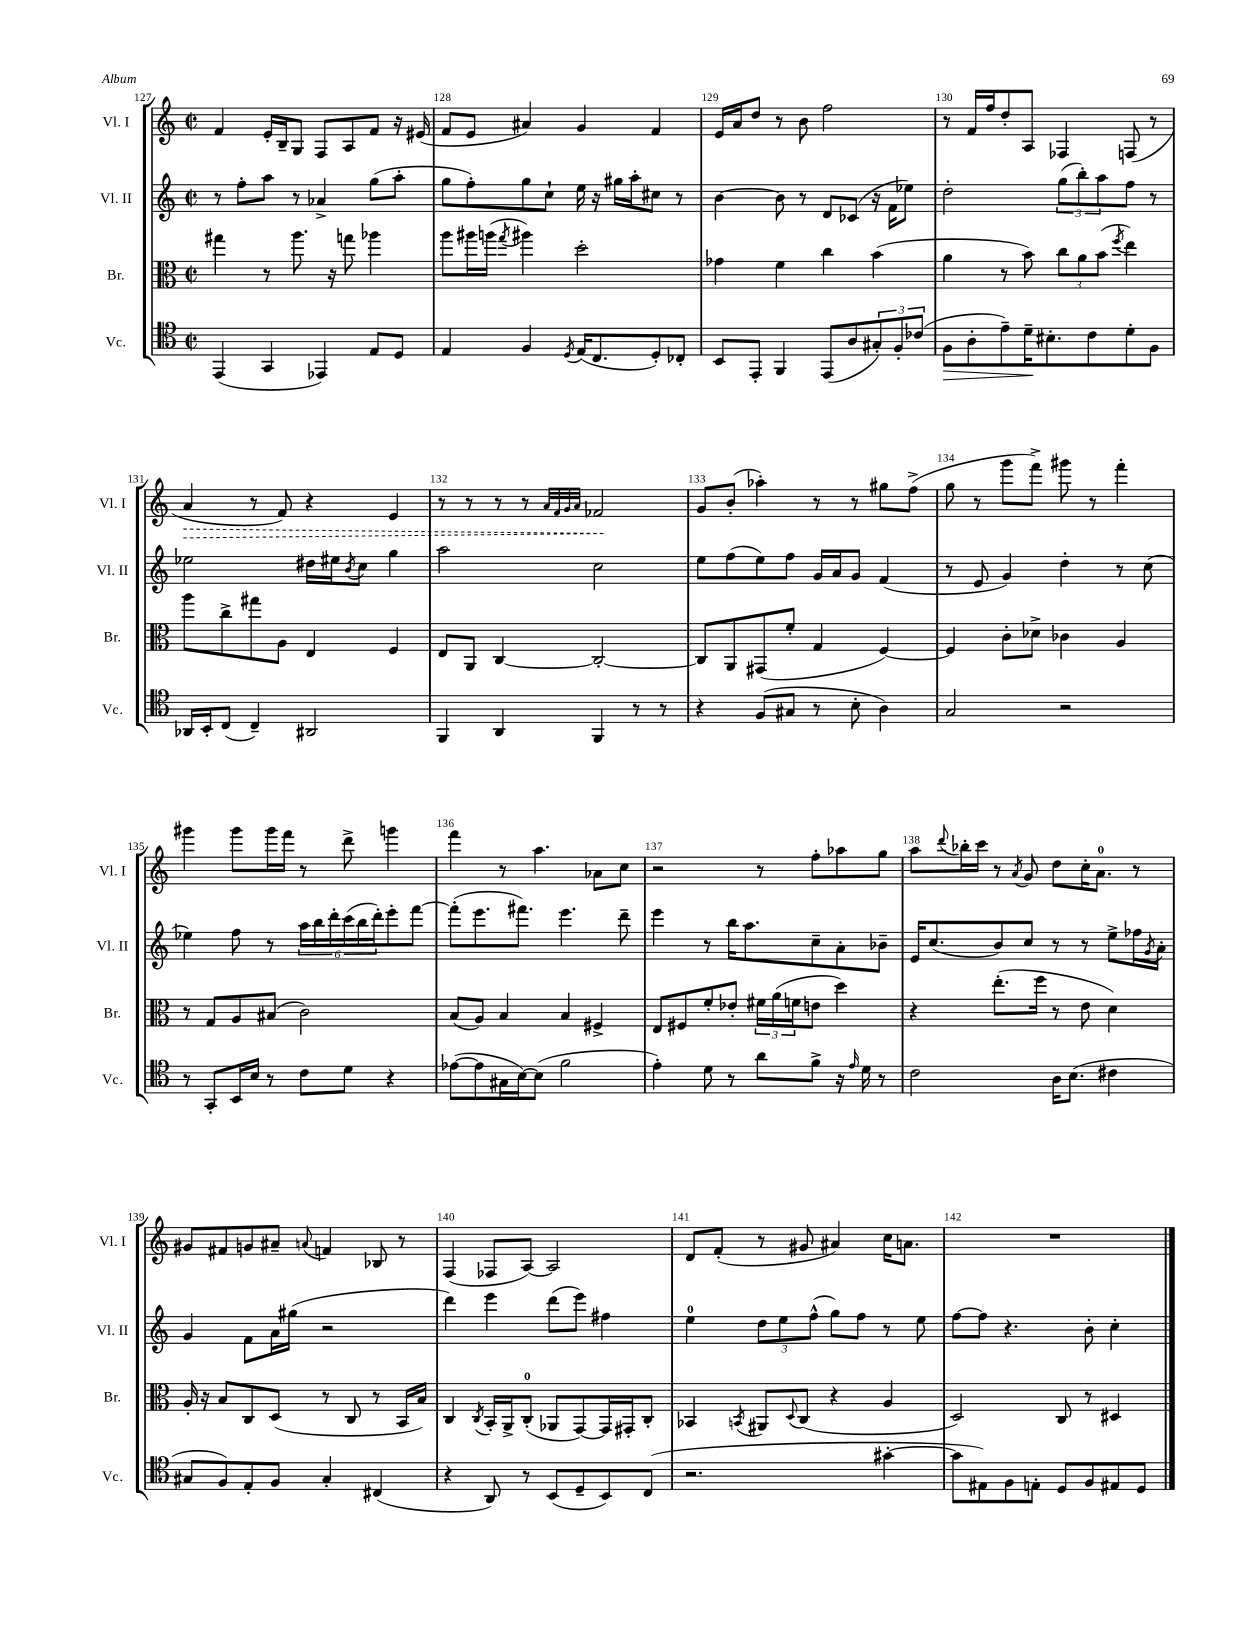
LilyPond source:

<<
\new StaffGroup <<
\new Staff = "s0" \with { instrumentName = "Vl. I" shortInstrumentName = "Vl. I" } {
    \clef treble \key c \major \defaultTimeSignature \time 2/2
    f'4 e'16-. b16-- g8 f8 a8 f'8 r16 eis'16( |
    f'8 e'8 ais'4) g'4 f'4 |
    e'16 a'16 d''8 r8 b'8 f''2 |
    r8 f'16 f''16 d''8-. a8 fes4 f8( r8 |
    \once \override Hairpin.style = #'dashed-line a'4\> r8 f'8) r4 e'4 |
    r8 r8 r8 r8 \grace { a'32 f'32 g'32 a'32 } fes'2\! |
    g'8 b'8-.( aes''4-.) r8 r8 gis''8 f''8->( |
    g''8 r8 g'''8 f'''8->) gis'''8 r8 f'''4-. |
    gis'''4 gis'''8 gis'''16 f'''16 r8 d'''8-> g'''4 |
    f'''4 r8 a''4. aes'8 c''8 |
    r2 r8 f''8-. aes''8 g''8 |
    a''8 \appoggiatura { d'''8 } bes''16-. c'''16 r8 \acciaccatura { a'8 } g'8 d''8 c''16-. a'8.-0 r8 |
    gis'8 fis'8 g'8 ais'8-- \appoggiatura { a'8 } f'4 bes8 r8 |
    f4( fes8 a8~) a2 |
    d'8 f'8-.( r8 gis'8 ais'4) c''16 a'8. |
    R1 \bar "|." |
}
\new Staff = "s1" \with { instrumentName = "Vl. II" shortInstrumentName = "Vl. II" } {
    \clef treble \key c \major \defaultTimeSignature \time 2/2
    r8 f''8-. a''8 r8 aes'4-> g''8( a''8-. |
    g''8 f''8-.) g''8 c''8-! e''16 r16 gis''16 a''16-. cis''8 r8 |
    b'4~ b'8 r8 d'8 ces'8( r16 f'16 ees''8) |
    d''2-. \tuplet 3/2 { g''8( b''8-.) a''8 } f''8 r8 |
    ees''2 dis''16 eis''16 \acciaccatura { b'8 } c''8 g''4 |
    a''2 c''2 |
    e''8 f''8( e''8) f''8 g'16 a'16 g'8 f'4( |
    r8 e'8 g'4) d''4-. r8 c''8( |
    ees''4) f''8 r8 \tuplet 6/4 { a''16 b''16 d'''16-. c'''16( b''16 d'''16-.) } e'''8-. f'''8~ |
    f'''8-.( e'''8. fis'''8.) e'''4. d'''8-- |
    e'''4 r8 b''16 a''8. c''8-- a'8-. bes'8-- |
    e'16 c''8.( b'8) c''8 r8 r8 e''8-> fes''16 \acciaccatura { g'8 } a'16-. |
    g'4 f'8 a'16 gis''16( r2 |
    d'''4) e'''4 d'''8( e'''8) fis''4 |
    e''4-0 \tuplet 3/2 { d''8 e''8 f''8-^( } g''8) f''8 r8 e''8 |
    f''8~ f''8 r4. b'8-. c''4-. \bar "|." |
}
\new Staff = "s2" \with { instrumentName = "Br." shortInstrumentName = "Br." } {
    \clef alto \key c \major \defaultTimeSignature \time 2/2
    gis''4 r8 a''8. r16 g''8 aes''4 |
    a''8 ais''16 a''16( \acciaccatura { g''8 } ais''4) d''2-. |
    ges'4 f'4 c''4 b'4( |
    a'4 r8 b'8) \tuplet 3/2 { c''8 a'8 b'8( } \acciaccatura { f''8 } e''4) |
    a''8 c''8-> gis''8 a8 e4 f4 |
    e8 a,8 c4~ c2~-. |
    c8 a,8 gis,8( f'8-. g4 f4~) |
    f4 c'8-. des'8-> ces'4 a4 |
    r8 g8 a8 bis8( c'2) |
    b8( a8) b4 b4 fis4-> |
    e8 fis8 f'8-. ees'8-. \tuplet 3/2 { fis'16 a'16( f'16 } e'8 d''4) |
    r4 e''8.-.( f''16 r8 e'8 d'4) |
    a16-. r16 b8 c8 d8( r8 c8 r8 b,16 b16) |
    c4 \acciaccatura { c8 } b,16-. a,16-> c8-0-.( aes,8 g,8~) g,16 gis,16-. c8-. |
    bes,4 \acciaccatura { b,8 } ais,8 \appoggiatura { d8 } c8( r4 a4 |
    d2) c8 r8 dis4 \bar "|." |
}
\new Staff = "s3" \with { instrumentName = "Vc." shortInstrumentName = "Vc." } {
    \clef tenor \key c \major \defaultTimeSignature \time 2/2
    e,4( g,4 ees,4) e8 d8 |
    e4 f4 \acciaccatura { d8 } e16( c8. d8-.) ces8-. |
    b,8 e,8-. f,4 e,8( a8 \tuplet 3/2 { gis8-.) f8-. ces'8( } |
    f8\> a8-. e'8--) d'16--\! bis8.-. c'8 d'8-. f8 |
    aes,16 b,16-. c8( c4--) ais,2 |
    f,4 a,4 f,4 r8 r8 |
    r4 f8( gis8 r8 b8-. a4) |
    g2 r2 |
    r8 g,8-. b,16 b16 r8 c'8 d'8 r4 |
    ees'8~( ees'8 gis16 b16~) b8( f'2 |
    e'4-.) d'8 r8 a'8 f'8-> r16 \grace { e'16 } d'16 r8 |
    c'2 a16 b8.( cis'4 |
    gis8 f8) e8-. f8 gis4-. cis4( |
    r4 a,8) r8 b,8( d8-- b,8) c8( |
    r2. gis'4~-. |
    gis'8 eis8) f8 e8-. d8 f8 eis8 d8 \bar "|." |
}
>>
>>
\layout { \context { \Score currentBarNumber = #127 \override BarNumber.break-visibility = ##(#f #t #t) barNumberVisibility = #all-bar-numbers-visible } }
